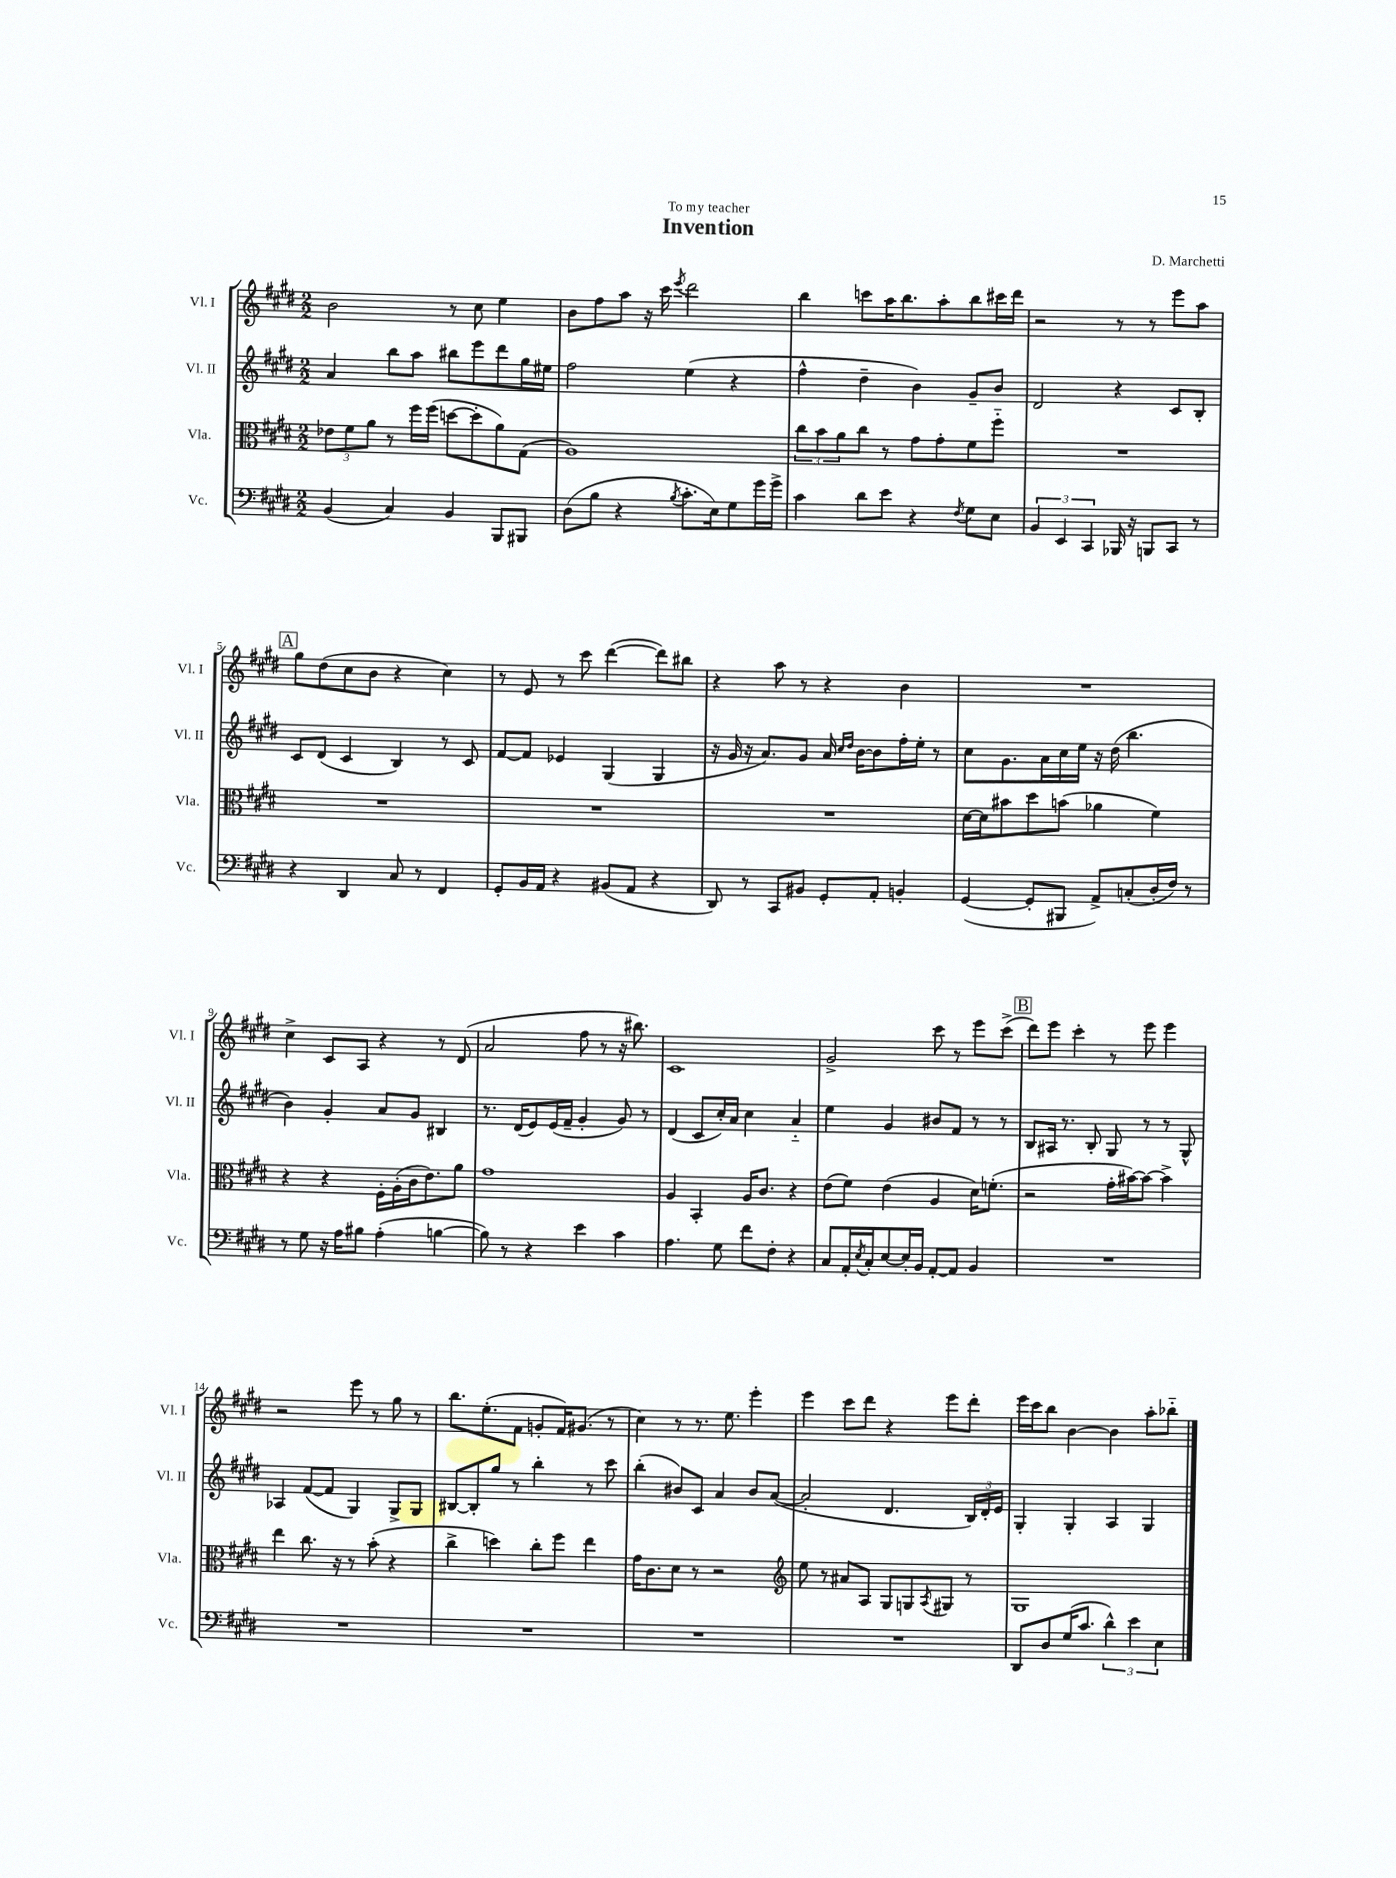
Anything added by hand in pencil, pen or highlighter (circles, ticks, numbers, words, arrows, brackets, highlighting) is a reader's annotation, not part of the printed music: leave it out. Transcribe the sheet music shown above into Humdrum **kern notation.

**kern	**kern	**kern	**kern
*part4	*part3	*part2	*part1
*staff4	*staff3	*staff2	*staff1
*I"Vc.	*I"Vla.	*I"Vl. II	*I"Vl. I
*I'Vc.	*I'Vla.	*I'Vl. II	*I'Vl. I
*clefF4	*clefC3	*clefG2	*clefG2
*k[f#c#g#d#]	*k[f#c#g#d#]	*k[f#c#g#d#]	*k[f#c#g#d#]
*M2/2	*M2/2	*M2/2	*M2/2
=1	=1	=1	=1
(4BB/	12e-X\L	4a/	2b\
.	12f#\	.	.
.	12a\J	.	.
4C#/)	8r	8bb\L	.
.	16ff#\LL	8aa\J	.
.	(16ff#\JJ	.	.
4BB/	[8ddn\L	8bb#X\L	8r
.	8dd'\]	8eee\	8cc#\
8BBB/L	8a\)	8ddd#\	4ee\
8BBB#X/J	(8G#\J	16gg#\L	.
.	.	16ee#X\JJ	.
=2	=2	=2	=2
(8D#\L	1A)	2ff#\	8b\L
8B\J	.	.	8ff#\
4r	.	.	8aa\J
.	.	.	16r
.	.	.	16ccc#\
8qB/	.	.	8qeee/
8.c#'\L	.	(4ee\	2ddd#\
16E\k)	.	.	.
8G#\	.	4r	.
16g#\L	.	.	.
16g#^\JJ	.	.	.
=3	=3	=3	=3
4c#\	12cc#\L	4ff#^^\	4bb\
.	12b\	.	.
.	12a\	.	.
8d#\L	8cc#\J	4dd#~\	8cccn\L
8e\J	8r	.	16aa\K
.	.	.	8.bb\
4r	8g#\L	4b\)	.
.	8g#'\	.	8aa'\
8qF#/	.	.	.
8G#\L	8f#\	8g#~/L	8bb\
8E\J	8ff#\J	8b/J	16ccc#X\L
.	.	.	16ddd#\JJ
=4	=4	=4	=4
6BB/	1r	2d#/	2r
6EE/	.	.	.
6CC#/	.	.	.
16BBB-X/	.	4r	8r
16r	.	.	.
8BBBn/L	.	.	8r
8CC#/J	.	8c#/L	8eee\L
8r	.	8B'/J	8aa\J
!!LO:LB:g=z
!!LO:REH:place=s1:t=A
=5	=5	=5	=5
4r	1r	8c#/L	8gg#\L
.	.	(8d#/J	(8dd#\
4DD#/	.	4c#/	8cc#\
.	.	.	8b\J
8C#/	.	4B/)	4r
8r	.	.	.
4FF#/	.	8r	4cc#\)
.	.	8c#/	.
=6	=6	=6	=6
8GG#'/L	1r	[8f#/L	8r
16BB/L	.	8f#/J]	8e/
16AA/JJ	.	.	.
4r	.	4e-X/	8r
.	.	.	8ccc#\
(8BB#X/L	.	(4G#/	([4ddd#\
8AA/J	.	.	.
4r	.	4G#/	8ddd#\L])
.	.	.	8bb#X\J
=7	=7	=7	=7
8DD#/)	1r	16r	4r
.	.	16g#/	.
8r	.	16r	.
.	.	8.a/L)	.
8CC#/L	.	.	8aa\
8BB#X/J	.	8g#/J	8r
8GG#'/L	.	16a/	4r
.	.	16qqcc#/LL	.
.	.	16qqdd#/JJ	.
.	.	[16b\KL	.
8AA'/J	.	8b\]	.
4BBn'/	.	16ff#'\L	4b\
.	.	16ee'\JJ	.
.	.	8r	.
=8	=8	=8	=8
([4GG#/	[16d#\LL	8cc#\L	1r
.	16d#\J]	.	.
.	8b#X\	8.g#\	.
8GG#'/L]	8dd#\	.	.
.	.	16a\L	.
8BBB#X/J	(8bn\J	16cc#\	.
.	.	16ee\JJ	.
8AA^/L)	4a-X\	16r	.
.	.	(16dd#\	.
(8Cn'/	.	4.bb\	.
16D#'/L	4f#\)	.	.
16F#/JJ)	.	.	.
8r	.	.	.
!!LO:LB:g=z
=9	=9	=9	=9
8r	4r	4b\)	4cc#^\
8G#\	.	.	.
16r	4r	4g#'/	8c#/L
16A\KL	.	.	.
8B#X\J	.	.	8A/J
(4A'\	16F#'\LL	8a/L	4r
.	(16A'\	.	.
.	16c#\J	8g#/J	.
.	8.e\)	.	.
[4Bn\	.	4B#X/	8r
.	8a\J	.	(8d#/
=10	=10	=10	=10
8B\])	1g#	8.r	2a/
8r	.	.	.
.	.	(16d#/KL	.
4r	.	8e/)	.
.	.	(16e/L	.
.	.	16f#~/JJ	.
4e\	.	4g#'/	8ff#\
.	.	.	8r
4c#\	.	8g#/)	16r
.	.	.	8.bb#X\)
.	.	8r	.
=11	=11	=11	=11
4.A\	4A/	(4d#/	1c#
.	4BB'/	8c#/L	.
8G#\	.	16cc#'/L)	.
.	.	16a/JJ	.
8f#\L	16A/KL	4cc#\	.
.	8.c#/J	.	.
8F#'\J	.	.	.
4r	4r	4a/	.
=12	=12	=12	=12
8C#/L	(8e\L	4ee\	2g#^/
16AA'/L	8f#\J)	.	.
8qE/	.	.	.
16C#'/J	.	.	.
[8E/	(4e\	4g#/	.
16E'/L]	.	.	.
16BB/JJ	.	.	.
[8AA'/L	4A/	8b#X/L	8ccc#\
8AA/J]	.	8f#/J	8r
4BB/	16d#\KL)	8r	8eee\L
.	(8.fn'\J	.	.
.	.	8r	(8ccc#^\J
!!LO:REH:place=s1:t=B
=13	=13	=13	=13
1r	2r	8B/L	8ddd#\L)
.	.	16A#X/Jk	8eee\J
.	.	8.r	.
.	.	.	4ccc#'\
.	.	8B'/	.
.	16g#'\LL	8G#/	8r
.	[16b#X\J)	.	.
.	8b#\J_	8r	8eee\
.	4b#^\]	8r	4eee\
.	.	8G#^^/	.
!!LO:LB:g=z
=14	=14	=14	=14
1r	4ee\	4A-X/	2r
.	8.cc#\	([8f#/L	.
.	.	8f#/J]	.
.	16r	.	.
.	8r	4G#/)	8eee\
.	(8b'\	.	8r
.	4r	8G#^/L	8gg#\
.	.	8G#/J	8r
=15	=15	=15	=15
1r	4cc#^\	[8B#X/L	8.bb\L
.	.	8B#'/]	.
.	.	.	(8.ee'\
.	4ddn\)	8gg#/J	.
.	.	8r	8f#\J
.	8cc#'\L	4bb'\	8gn'/L
.	8ff#\J	.	16f#/K)
.	.	.	(8.g#X/J
.	4ee\	8r	.
.	.	8ccc#\	8r
=16	=16	=16	=16
1r	16g#\KL	(4bb'\	4cc#\)
.	8.c#\	.	.
.	8d#\J	8b#X/L)	8r
.	8r	8c#/J	8.r
.	2r	4a/	.
.	.	.	8.ee\
.	.	8b#/L	4eee'\
.	.	([8a/J	.
=17	=17	=17	=17
*	*clefG2	*	*
1r	8ee\	2a'/]	4eee\
.	8r	.	.
.	8a#X/L	.	8ccc#\L
.	8A/J	.	8ddd#\J
.	8G#/L	4.d#/	4r
.	8Gn/	.	.
.	8qA/	.	.
.	8G#X/J	.	8eee\L
.	8r	24B/LL)	8ddd#'\J
.	.	24d#'/	.
.	.	24e/JJ	.
=18	=18	=18	=18
8DD#/L	1G#	4G#'/	16eee\LL
.	.	.	16ccc#\J
8D#/	.	.	8bb\J
(16G#/K	.	4G#'/	[4b\
8.c#/J	.	.	.
6d#^^\)	.	4A/	4b\]
6e\	.	.	.
.	.	4G#/	8aa'\L
6E\	.	.	.
.	.	.	8bb-X\J
==	==	==	==
*-	*-	*-	*-
